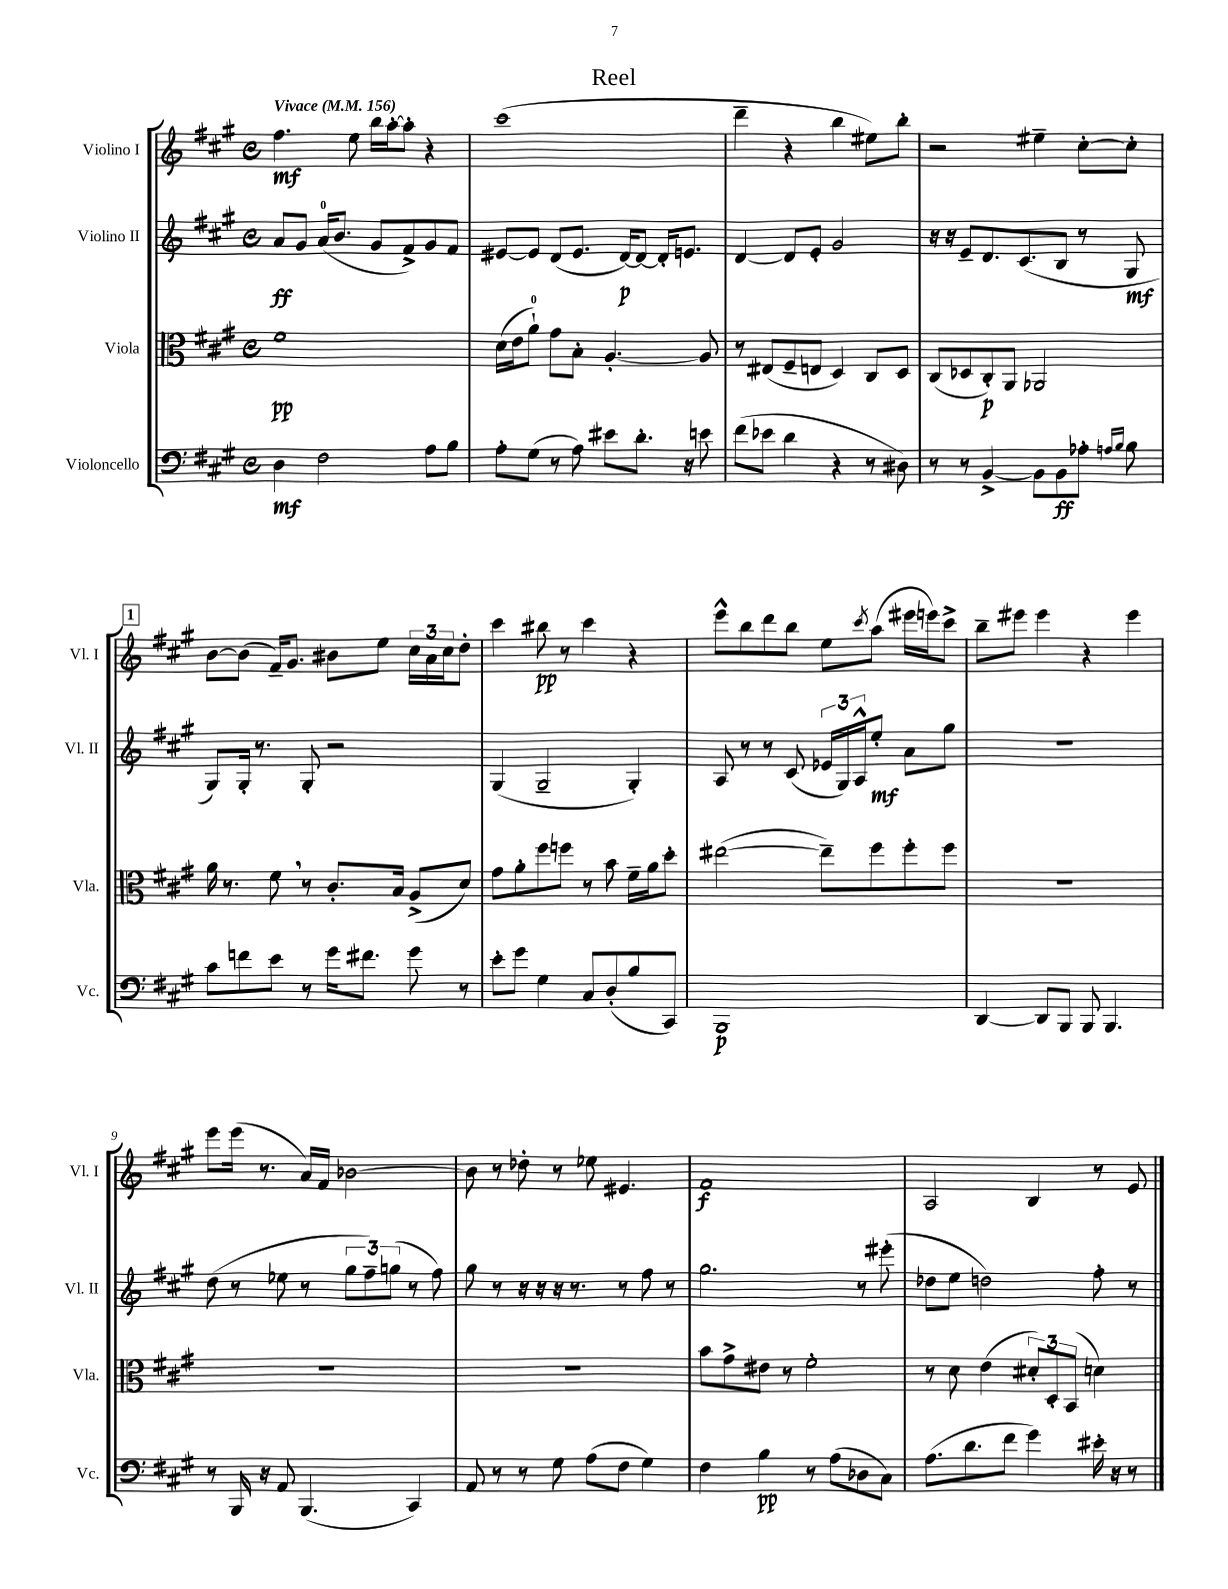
\header { title = "Reel" }
<<
\new StaffGroup <<
\new Staff = "s0" \with { instrumentName = "Violino I" shortInstrumentName = "Vl. I" } {
    \clef treble \key a \major \defaultTimeSignature \time 4/4 \tempo "Vivace" 4 = 156
    fis''4.\mf e''8 b''16 a''16~-. a''8-. r4 |
    cis'''1( |
    d'''4-- r4 b''4 eis''8) b''8-. |
    r2 eis''4-- cis''8~-. cis''8-. |
    \mark \markup { \box "1" } b'8~ b'8( fis'16--) gis'8. bis'8 e''8 \tuplet 3/2 { cis''16 a'16 cis''16 } d''8-. |
    cis'''4 bis''8\pp r8 cis'''4 r4 |
    e'''8-^ b''8 d'''8 b''8 e''8 \acciaccatura { cis'''8 } a''8( eis'''16 e'''16) cis'''8-> |
    b''8-- eis'''8 eis'''4 r4 eis'''4 |
    e'''8 e'''16( r8. a'16) fis'16 bes'2~ |
    bes'8 r8 des''8-. r8 ees''8 eis'4. |
    fis'1\f |
    a2 b4 r8 e'8 \bar "|." |
}
\new Staff = "s1" \with { instrumentName = "Violino II" shortInstrumentName = "Vl. II" } {
    \clef treble \key a \major \defaultTimeSignature \time 4/4
    a'8\ff gis'8 a'16-0( b'8. gis'8 fis'8->) gis'8 fis'8 |
    eis'8~ eis'8 d'8( eis'8. d'16~\p) d'8~ d'16-. e'8. |
    d'4~ d'8 e'8-. gis'2 |
    r16 r16 e'8-- d'8. cis'8.( b8 r8 gis8\mf |
    \mark \markup { \box "1" } gis8) gis16-. r8. gis8-. r2 |
    gis4( gis2-- gis4-.) |
    a8 r8 r8 cis'8( \tuplet 3/2 { ees'16 gis16) a16-^ } e''8-.\mf a'8 gis''8 |
    R1 |
    d''8( r8 ees''8 r8 \tuplet 3/2 { gis''8 fis''8--) g''8( } r8 fis''8) |
    gis''8 r8 r16 r16 r16 r8. r8 fis''8 r8 |
    gis''2. r8 eis'''8-.( |
    des''8 e''8 d''2) fis''8-. r8 \bar "|." |
}
\new Staff = "s2" \with { instrumentName = "Viola" shortInstrumentName = "Vla." } {
    \clef alto \key a \major \defaultTimeSignature \time 4/4
    fis'1\pp |
    d'16( e'16 a'8-0-!) gis'8 b8-. a4.~-. a8 |
    r8 eis8( fis8-- e8 d4) cis8 d8 |
    cis8( des8 cis8-.\p) a,8 aes,2 |
    \mark \markup { \box "1" } a'16 r8. fis'8 \breathe r8 cis'8.-. b16 a8->( d'8) |
    gis'8 a'8-. fis''8 f''8 r8 b'8 fis'16-- a'16 d''8-. |
    eis''2~( eis''8--) fis''8 fis''8-. fis''8 |
    R1 |
    R1 |
    R1 |
    b'8 gis'8-> eis'8 r8 fis'2-. |
    r8 d'8 e'4( \tuplet 3/2 { dis'8-.) d8-. b,8( } d'4) \bar "|." |
}
\new Staff = "s3" \with { instrumentName = "Violoncello" shortInstrumentName = "Vc." } {
    \clef bass \key a \major \defaultTimeSignature \time 4/4
    d4\mf fis2 a8 b8 |
    a8-. gis8( r8 a8) eis'8 d'8.-. r16 e'8 |
    fis'8( ees'8 d'4 r4 r8 dis8) |
    r8 r8 b,4~-> b,8 b,8\ff aes8-. \grace { a16 b16 } b8 |
    \mark \markup { \box "1" } cis'8 f'8 e'8 r8 gis'16 fis'8. gis'8 r8 |
    e'8-. gis'8 gis4 cis8 d8-.( b8 cis,8) |
    b,,1\p |
    d,4~ d,8 b,,8 b,,8 b,,4. |
    r8 b,,16 r16 a,8 b,,4.( cis,4) |
    a,8 r8 r8 gis8 a8( fis8 gis4) |
    fis4 b4\pp r8 a8( des8 cis8) |
    a8.( d'8. fis'8 gis'4) eis'16-. r16 r8 \bar "|." |
}
>>
>>
